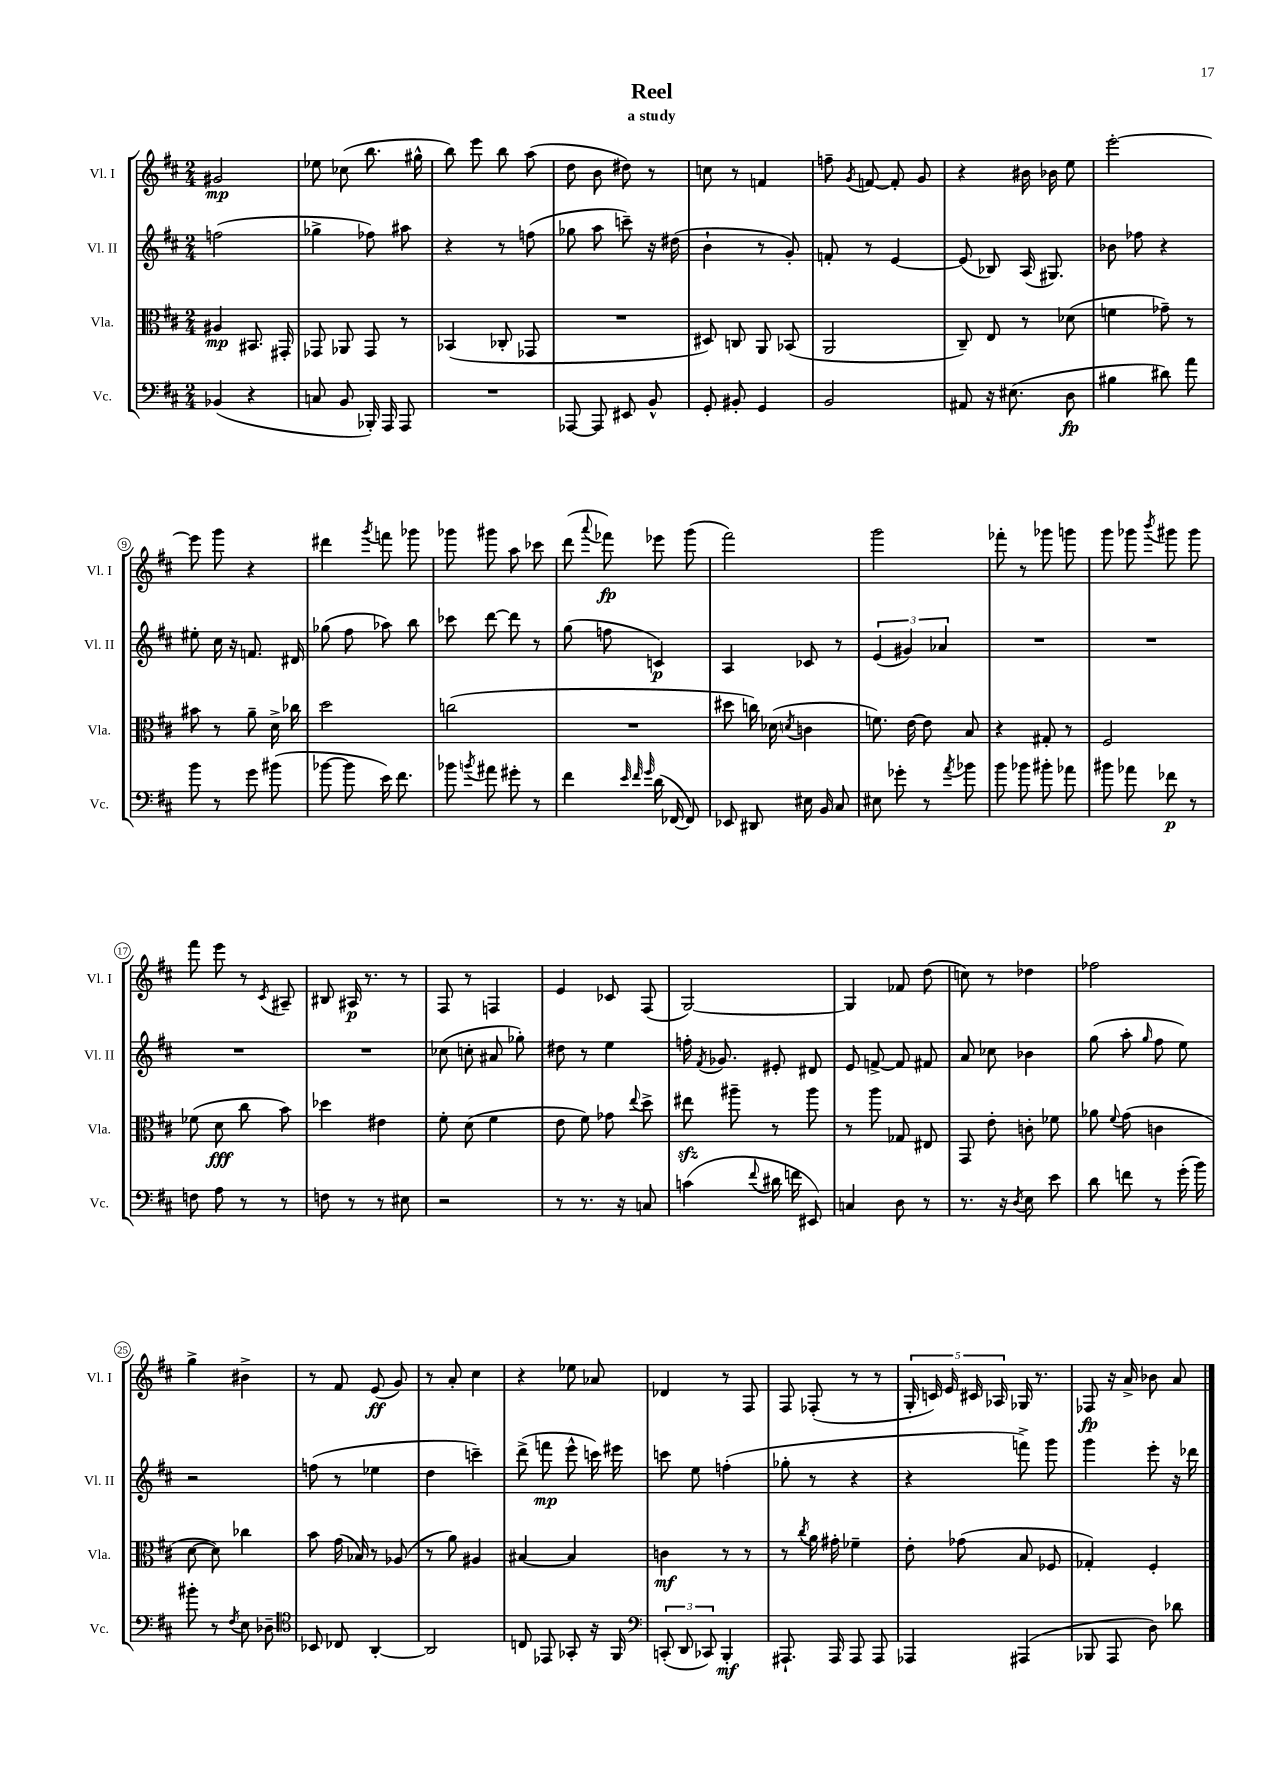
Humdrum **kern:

**kern	**kern	**kern	**kern
*staff4	*staff3	*staff2	*staff1
*clefF4	*clefC3	*clefG2	*clefG2
*k[f#c#]	*k[f#c#]	*k[f#c#]	*k[f#c#]
*M2/4	*M2/4	*M2/4	*M2/4
(4BB-	4A#	(2ff	2g#
4r	8.BB#	.	.
.	16GG#'	.	.
=	=	=	=
8C	8GG-	4gg-^	8ee-
8BB	8AA-	.	(8cc-
16BBB-')	8GG-	8ff-)	8.bb
16AAA	.	.	.
8AAA	8r	8aa#	.
.	.	.	16gg#^^
=	=	=	=
2r	(4BB-	4r	8bb)
.	.	.	8eee
.	8C-'	8r	8bb
.	8GG-	(8ff	(8aa
=	=	=	=
[8AAA-	2r	8gg-	8dd
8AAA-]	.	8aa	8b
8EE#	.	8ccc~)	8dd#)
8BB^^	.	16r	8r
.	.	(16dd#	.
=	=	=	=
8GG'	8D#)	4b`	8cc
8BB#'	8C	.	8r
4GG	8AA	8r	4f
.	(8BB-	8g')	.
=	=	=	=
2BB	2AA	8f'	8ff~
.	.	.	8qg
.	.	8r	[8f
.	.	[4e	8f']
.	.	.	8g
=	=	=	=
8AA#	8C#~)	(8e]	4r
16r	8E	8B-)	.
(8.E#	.	.	.
.	8r	(16A	16b#
.	.	8.G#)	16b-
8D	(8d-	.	8ee
=	=	=	=
4B#	4f	8b-	[2eee'
.	.	8ff-	.
8d#)	8g-~)	4r	.
8a	8r	.	.
=	=	=	=
8b	8b#	8ee#'	8eee]
8r	8r	16cc#	8ggg
.	.	16r	.
8g	8a~	8.f	4r
(8b#	16d^	.	.
.	16cc-	16d#	.
=	=	=	=
[8b-	2dd	(8gg-	4ddd#
8b-]	.	8ff#	.
.	.	.	8qggg
16e)	.	8aa-)	8fff
8.f#	.	.	.
.	.	8bb	8ggg-
=	=	=	=
8b-	(2cc	8ccc-	8ggg-
8qb	.	.	.
8a#	.	[8ddd	8ggg#
8g#'	.	8ddd]	8aa
8r	.	8r	8ccc-
=	=	=	=
4f#	2r	(8gg	(8ddd
.	.	.	8qqaaa
.	.	8ff	8fff-)
32qqe	.	.	.
32qqf#	.	.	.
32qqg	.	.	.
(16d	.	4c)	8eee-
[16FF-	.	.	.
8FF-])	.	.	(8ggg
=	=	=	=
8EE-	8dd#	4A	2fff#)
8DD#	16cc)	.	.
.	(16d-	.	.
.	8qd	.	.
16E#	4c	8c-	.
16BB	.	.	.
8C#	.	8r	.
=	=	=	=
8E#	8.f)	(6e	2ggg
8g-'	.	.	.
.	.	6g#)	.
.	[16e	.	.
8r	8e]	.	.
.	.	6a-	.
8qa	.	.	.
8b-	8B	.	.
=	=	=	=
8b	4r	2r	8fff-'
8b-	.	.	8r
8b#'	8G#'	.	8ggg-
8a-	8r	.	8ggg
=	=	=	=
8b#	2F#	2r	8ggg
8a-	.	.	8ggg-
.	.	.	8qbbb
8f-	.	.	8ggg#
8r	.	.	8ggg#
=	=	=	=
8F	(8f-	2r	8fff#
8A	8d	.	8eee
8r	8cc#	.	8r
.	.	.	8qc#
8r	8b)	.	8A#~
=	=	=	=
8F	4dd-	2r	8B#
8r	.	.	16A#
.	.	.	8.r
8r	4e#	.	.
8E#	.	.	8r
=	=	=	=
2r	8f#'	(8cc-	8F#
.	(8d	8cc'	8r
.	4f#	8a#	4F
.	.	8gg-')	.
=	=	=	=
8r	8e	8dd#	4e
8.r	8f#)	8r	.
.	8g-	4ee	8c-
16r	.	.	.
.	8qqee	.	.
8C	8dd^	.	(8F#
=	=	=	=
(4c	8ee#	16ff'	[2G)
.	.	8qf#	.
.	.	8.g-	.
.	8aa#~	.	.
8qqf#	.	.	.
16d#	8r	8e#'	.
16f	.	.	.
8EE#)	8aa#	8d#	.
=	=	=	=
4C	8r	8e	4G]
.	8aa	[8f^	.
8D	8G-	8f]	8f-
8r	8E#	8f#	(8dd
=	=	=	=
8.r	8GG	8a	8cc)
.	8e'	8cc-	8r
16r	.	.	.
8qD	.	.	.
8E	8c'	4b-	4dd-
8e	8f-	.	.
=	=	=	=
8d	8a-	(8gg	2ff-
.	8qqf#	.	.
8f	(8g	8aa'	.
.	.	16qqgg	.
8r	4c	8ff#	.
(16g'	.	8ee)	.
16b)	.	.	.
=	=	=	=
8b#'	[8d	2r	4gg^
8r	8d])	.	.
8qF#	.	.	.
8E	4cc-	.	4b#^
8D-~	.	.	.
=	=	=	=
*clefC4	*	*	*
8BB-	8b	(8ff	8r
8C-	(16g	8r	8f#
.	16B-)	.	.
[4AA'	8r	4ee-	(8e
.	(8A-	.	8g)
=	=	=	=
2AA]	8r	4dd	8r
.	8a)	.	8a'
.	4A#	4ccc~)	4cc#
=	=	=	=
8C	[4B#	(8ddd^	4r
8EE-	.	8fff	.
8GG-'	4B#]	8eee^^	8ee-
16r	.	16ccc)	8a-
16FF#	.	16eee#	.
=	=	=	=
*clefF4	*	*	*
(12CC'	4c	8ccc	4d-
12DD	.	.	.
.	.	8ee	.
12CC-)	.	.	.
4BBB'	8r	(4ff'	8r
.	8r	.	8F#
=	=	=	=
8.AAA#`	8r	8gg-'	8F#
.	8qcc#	.	.
.	16a	8r	(8F-'
16AAA#	16g#'	.	.
8AAA#	4f-~	4r	8r
8AAA#	.	.	8r
=	=	=	=
4AAA-	8e'	4r	20G'
.	.	.	20c)
.	.	.	20e
.	(8g-	.	.
.	.	.	20c#
.	.	.	20A-
(4AAA#	8B	8fff^)	16G-
.	.	.	8.r
.	8F-	8ggg	.
=	=	=	=
8BBB-	4G-')	4ggg	8F-
8AAA	.	.	16r
.	.	.	16a^
8D)	4F#'	8eee'	8b-
8d-	.	16r	8a
.	.	16ddd-	.
==	==	==	==
*-	*-	*-	*-
